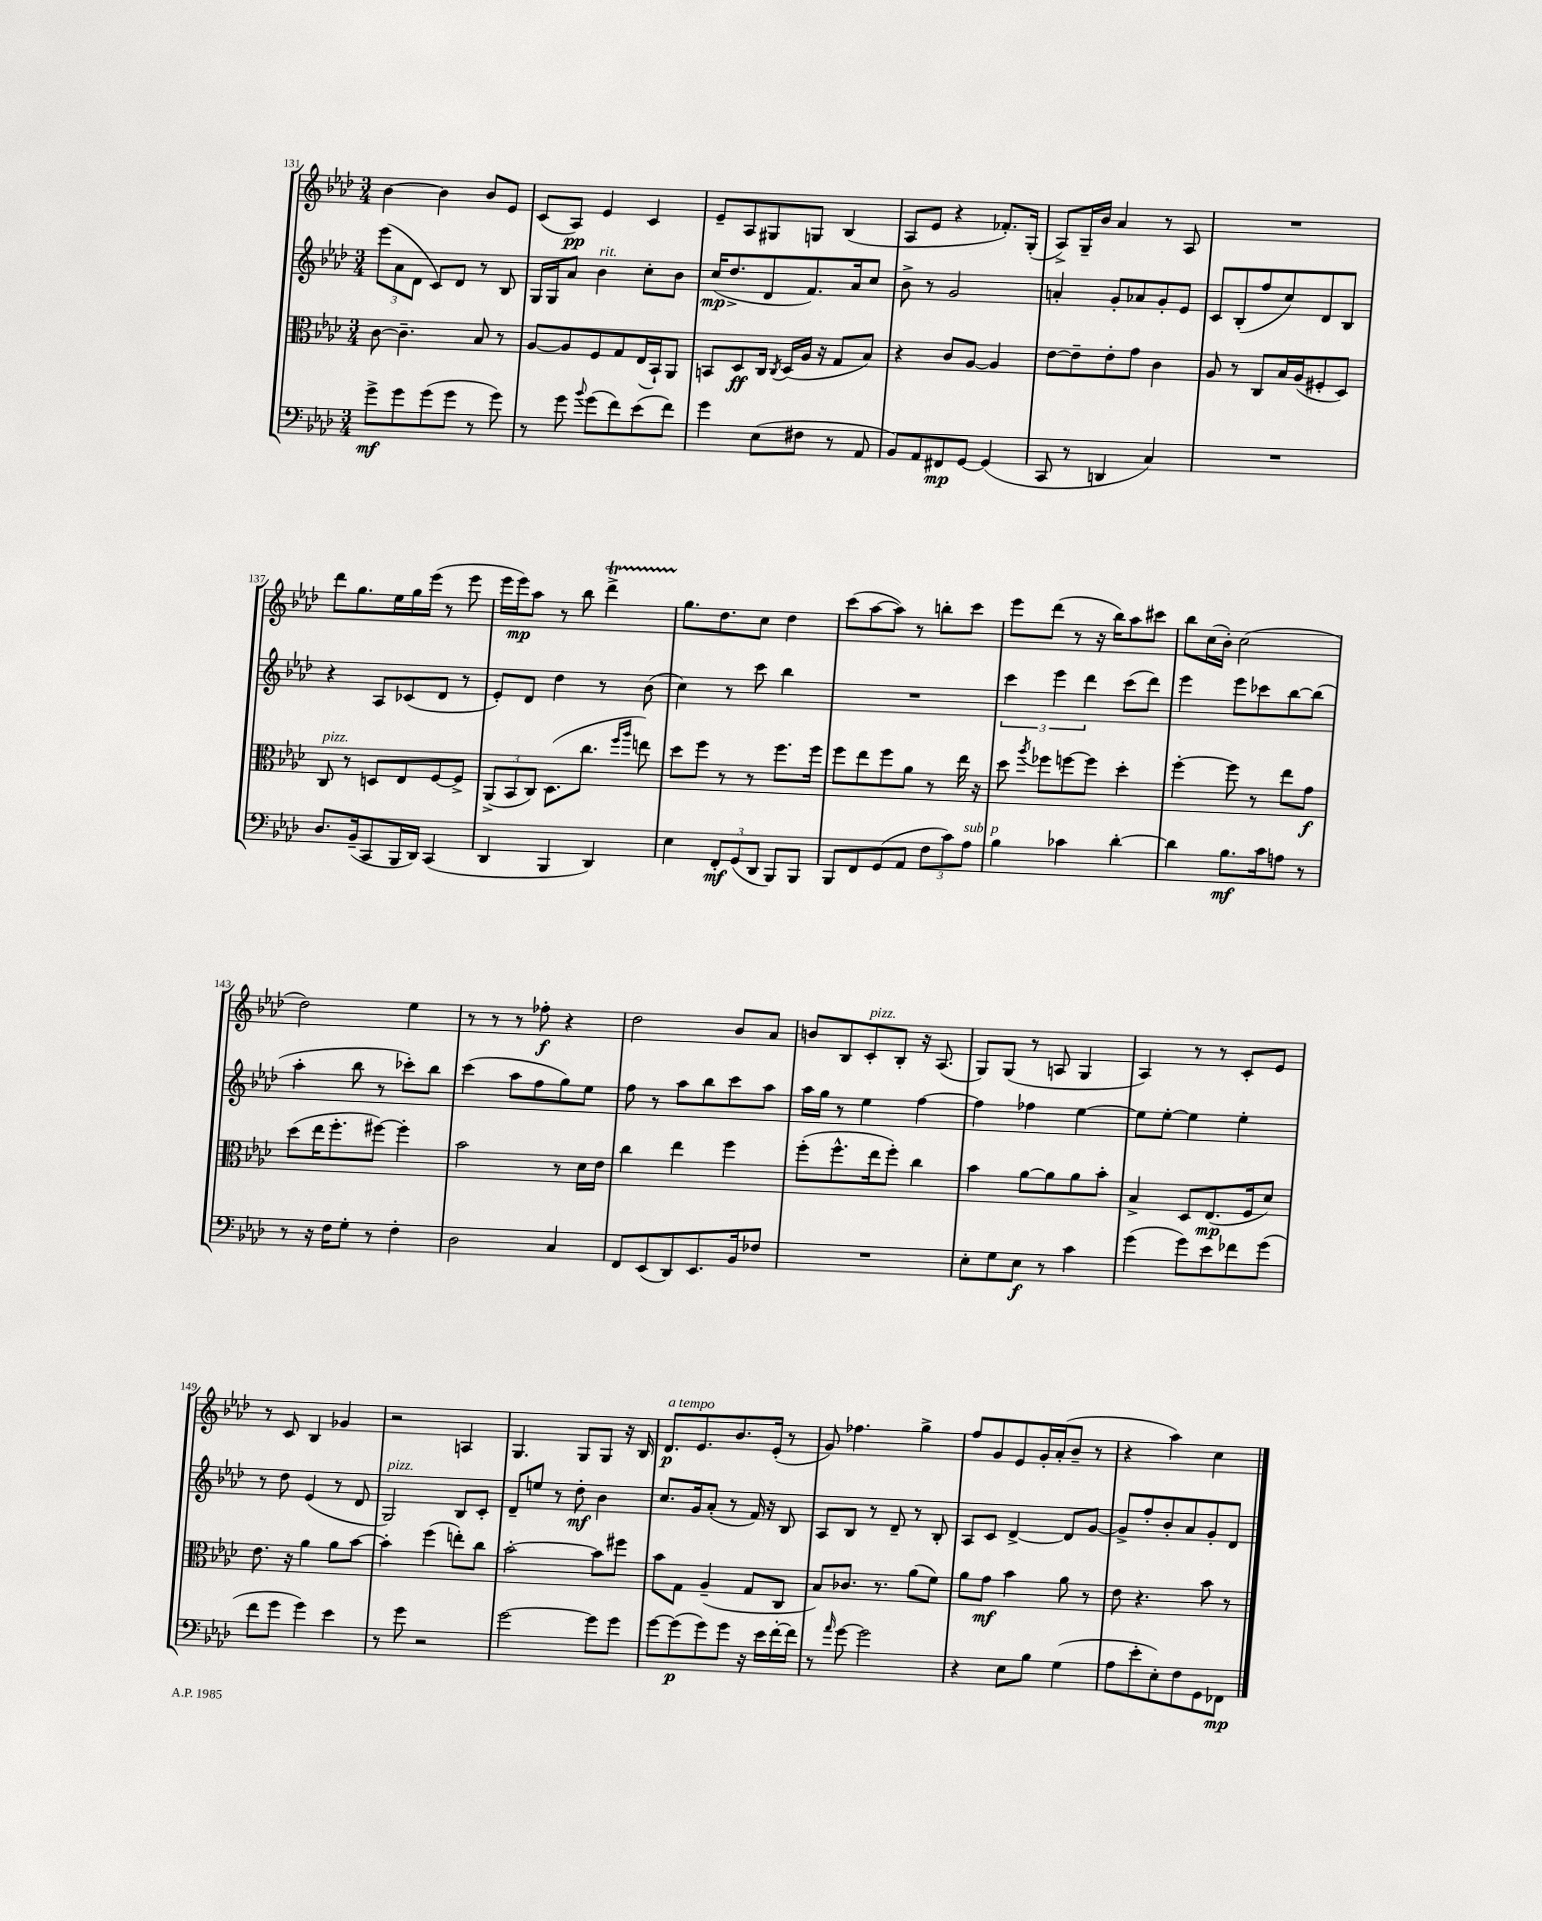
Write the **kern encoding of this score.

**kern	**kern	**kern	**kern
*staff4	*staff3	*staff2	*staff1
*clefF4	*clefC3	*clefG2	*clefG2
*k[b-e-a-d-]	*k[b-e-a-d-]	*k[b-e-a-d-]	*k[b-e-a-d-]
*M3/4	*M3/4	*M3/4	*M3/4
8g^	[8c	(12eee-	[4b-
.	.	12a-	.
8g	4.c~]	.	.
.	.	12d-	.
(8g	.	8c)	4b-]
8g	.	8d-	.
8r	8B-	8r	8b-
8g)	8r	8B-	8e-
=	=	=	=
8r	[8A-	16G	(8c
.	.	16G	.
8g	8A-]	8a-	8A-)
8qqb-	.	.	.
(8g	8F	4b-	4e-
8f)	8G	.	.
(8e-	(16E-	8cc'	4c
.	16BB-`)	.	.
8f)	8AA-	8b-	.
=	=	=	=
4g	8BB	(16cc	8e-~
.	.	8.dd-^	.
.	8D-	.	8A-
(8E-	16C	8d-	8G#
.	8qC	.	.
.	(16D-	.	.
8F#	16A-	8.f)	8G
.	16r	.	.
8r	8G	.	(4B-
.	.	16a-	.
8AA-	8B-)	8cc	.
=	=	=	=
8BB-)	4r	8b-^	8A-
8AA-	.	8r	8e-
8FF#	8c	2g	4r
[8GG	[8A-	.	.
(4GG]	4A-]	.	8.f-')
.	.	.	(16G'
=	=	=	=
8CC	[8e-	4a'	8A-^)
8r	8e-~]	.	16G~
.	.	.	16b-
4DD	8e-'	8g'	4a-
.	8g	8a-	.
4C)	4c	8g'	8r
.	.	8e-	8A-
=	=	=	=
2.r	8A-	8c	2.r
.	8r	(8B-'	.
.	8C	8ff	.
.	16B-	8cc)	.
.	(16A-	.	.
.	8F#'	8d-	.
.	8D-)	8B-	.
=	=	=	=
8.D-	8C	4r	8ddd-
.	8r	.	8.gg
(16BB-~	.	.	.
8CC	8D	8A-	.
.	.	.	16ee-
16BBB-	8E-	(8c-	16gg
16DD-)	.	.	(16eee-
(4CC	[8F	8d-	8r
.	8F^]	8r	8eee-
=	=	=	=
4DD-	(12AA-^	8e-')	16eee-
.	.	.	16eee-)
.	12BB-	.	.
.	.	8d-	8aa-
.	12C)	.	.
4BBB-	(8.D-	4dd-	8r
.	.	.	8bb-
.	8.cc	.	.
4DD-)	.	8r	4ddd-^
.	16qqff	.	.
.	16qqaa-	.	.
.	8ee)	(8b-	.
=	=	=	=
4E-	8dd-	4cc)	8.gg
.	8ff	.	.
.	.	.	8.dd-
12FF'	8r	8r	.
(12GG	.	.	.
.	8r	8ccc	8cc
12DD-	.	.	.
8BBB-)	8.ff	4bb-	4dd-
8BBB-	.	.	.
.	16ff	.	.
=	=	=	=
8BBB-	8ff	2.r	(8ccc
8FF	8ee-	.	[8aa-
(8GG	8ff	.	8aa-])
8AA-	8a-	.	8r
12F	8r	.	8bb'
12c)	.	.	.
.	16ee-	.	8ccc
12A-	.	.	.
.	16r	.	.
=	=	=	=
4B-	8dd-	6ccc	8eee-
.	8qaa-	.	.
.	8ff-	.	(8ddd-
.	.	6eee-	.
4c-	[8ff	.	8r
.	.	6ddd-	.
.	8ff]	.	16r
.	.	.	16bb-)
[4d-'	4dd-'	(8ccc	8aa-
.	.	8ddd-)	8ccc#
=	=	=	=
4d-]	[4ff'	4eee-	8bb-
.	.	.	(16cc
.	.	.	16b-')
8.B-	8ff]	8eee-	(2cc
.	8r	8ccc-	.
16c	.	.	.
8A	8ee-	[8bb-	.
8r	8g	(8bb-]	.
=	=	=	=
8r	(8dd-	4aa-'	2dd-)
16r	16ee-	.	.
16F	8.ff'	.	.
8G'	.	8bb-	.
8r	[8ff#)	8r	.
4F'	4ff#']	8ccc-')	4ee-
.	.	8bb-	.
=	=	=	=
2D-	2b-	(4ccc	8r
.	.	.	8r
.	.	8aa-	8r
.	.	8ff	8ff-'
4C	8r	8gg)	4r
.	16d-	8ee-	.
.	16e-	.	.
=	=	=	=
8FF	4cc	8ff	2dd-
(8EE-	.	8r	.
8DD-)	4ee-	8aa-	.
8.EE-	.	8bb-	.
.	4ff	8ccc	8b-
16BB-	.	.	.
8F-	.	8aa-	8a-
=	=	=	=
2.r	(8ff'	16aa-	8b
.	.	16gg	.
.	8.ff^^	8r	8B-
.	.	4ee-	8c'
.	16ee-	.	.
.	8ff')	.	8B-'
.	4cc	[4ff	16r
.	.	.	(8.A-
=	=	=	=
8E-'	4b-	4ff]	8G)
8G	.	.	(8G
8E-	[8a-	4ff-	8r
8r	8a-]	.	8A
4c	8a-	[4ee-	4G
.	8b-'	.	.
=	=	=	=
(4g	4B-^	8ee-]	4A-)
.	.	[8ee-'	.
8g)	8D-	4ee-]	8r
8e-	(8.E-	.	8r
8f-	.	4ee-'	8c'
.	16F	.	.
(8g	8d-)	.	8e-
=	=	=	=
8f	8.e-	8r	8r
8g	.	8dd-	8c
.	16r	.	.
4g)	4a-	(4e-	4B-
4e-	8a-	8r	4g-
.	[8b-	8d-	.
=	=	=	=
8r	4b-']	2G)	2r
8g	.	.	.
2r	(4ff	.	.
.	8ee')	8B-	4A
.	8cc	8c'	.
=	=	=	=
[2g	[2b-'	8d-~	4.G
.	.	8ee	.
.	.	8r	.
.	.	8dd-'	8G
8g]	8b-]	4b-	8G
8g	8ff#	.	16r
.	.	.	16B-
=	=	=	=
[8g	8b-	8.cc	8.d-
(8g]	8G	.	.
.	.	16g	8.e-
8g)	(4A-~	(8a-'	.
8g	.	8r	8.b-
16r	8G	16f)	.
16e-	.	16r	(16e-'
[16f'	8C	8B-	8r
16f]	.	.	.
=	=	=	=
8r	8B-)	8A-	8g)
16qqa-	.	.	.
[8g	8.c-	8B-	4.ff-
2g]	.	8r	.
.	8.r	.	.
.	.	8d-~	.
.	(8a-	8r	4gg^
.	8f)	8B-'	.
=	=	=	=
4r	8a-	8A-	8ff
.	8g	8c	8g
8E-	4b-	[4d-^	8e-
8B-	.	.	16g'
.	.	.	(16a-'
(4G	8a-	8d-]	8b-~
.	8r	[8g	8r
=	=	=	=
8A-	8e-	8g^]	4r
8e-'	4.r	8ff'	.
8E-')	.	8b-'	4aa-)
8F	.	8a-	.
8GG	8b-	8g'	4cc
8FF-	8r	8d-	.
==	==	==	==
*-	*-	*-	*-
